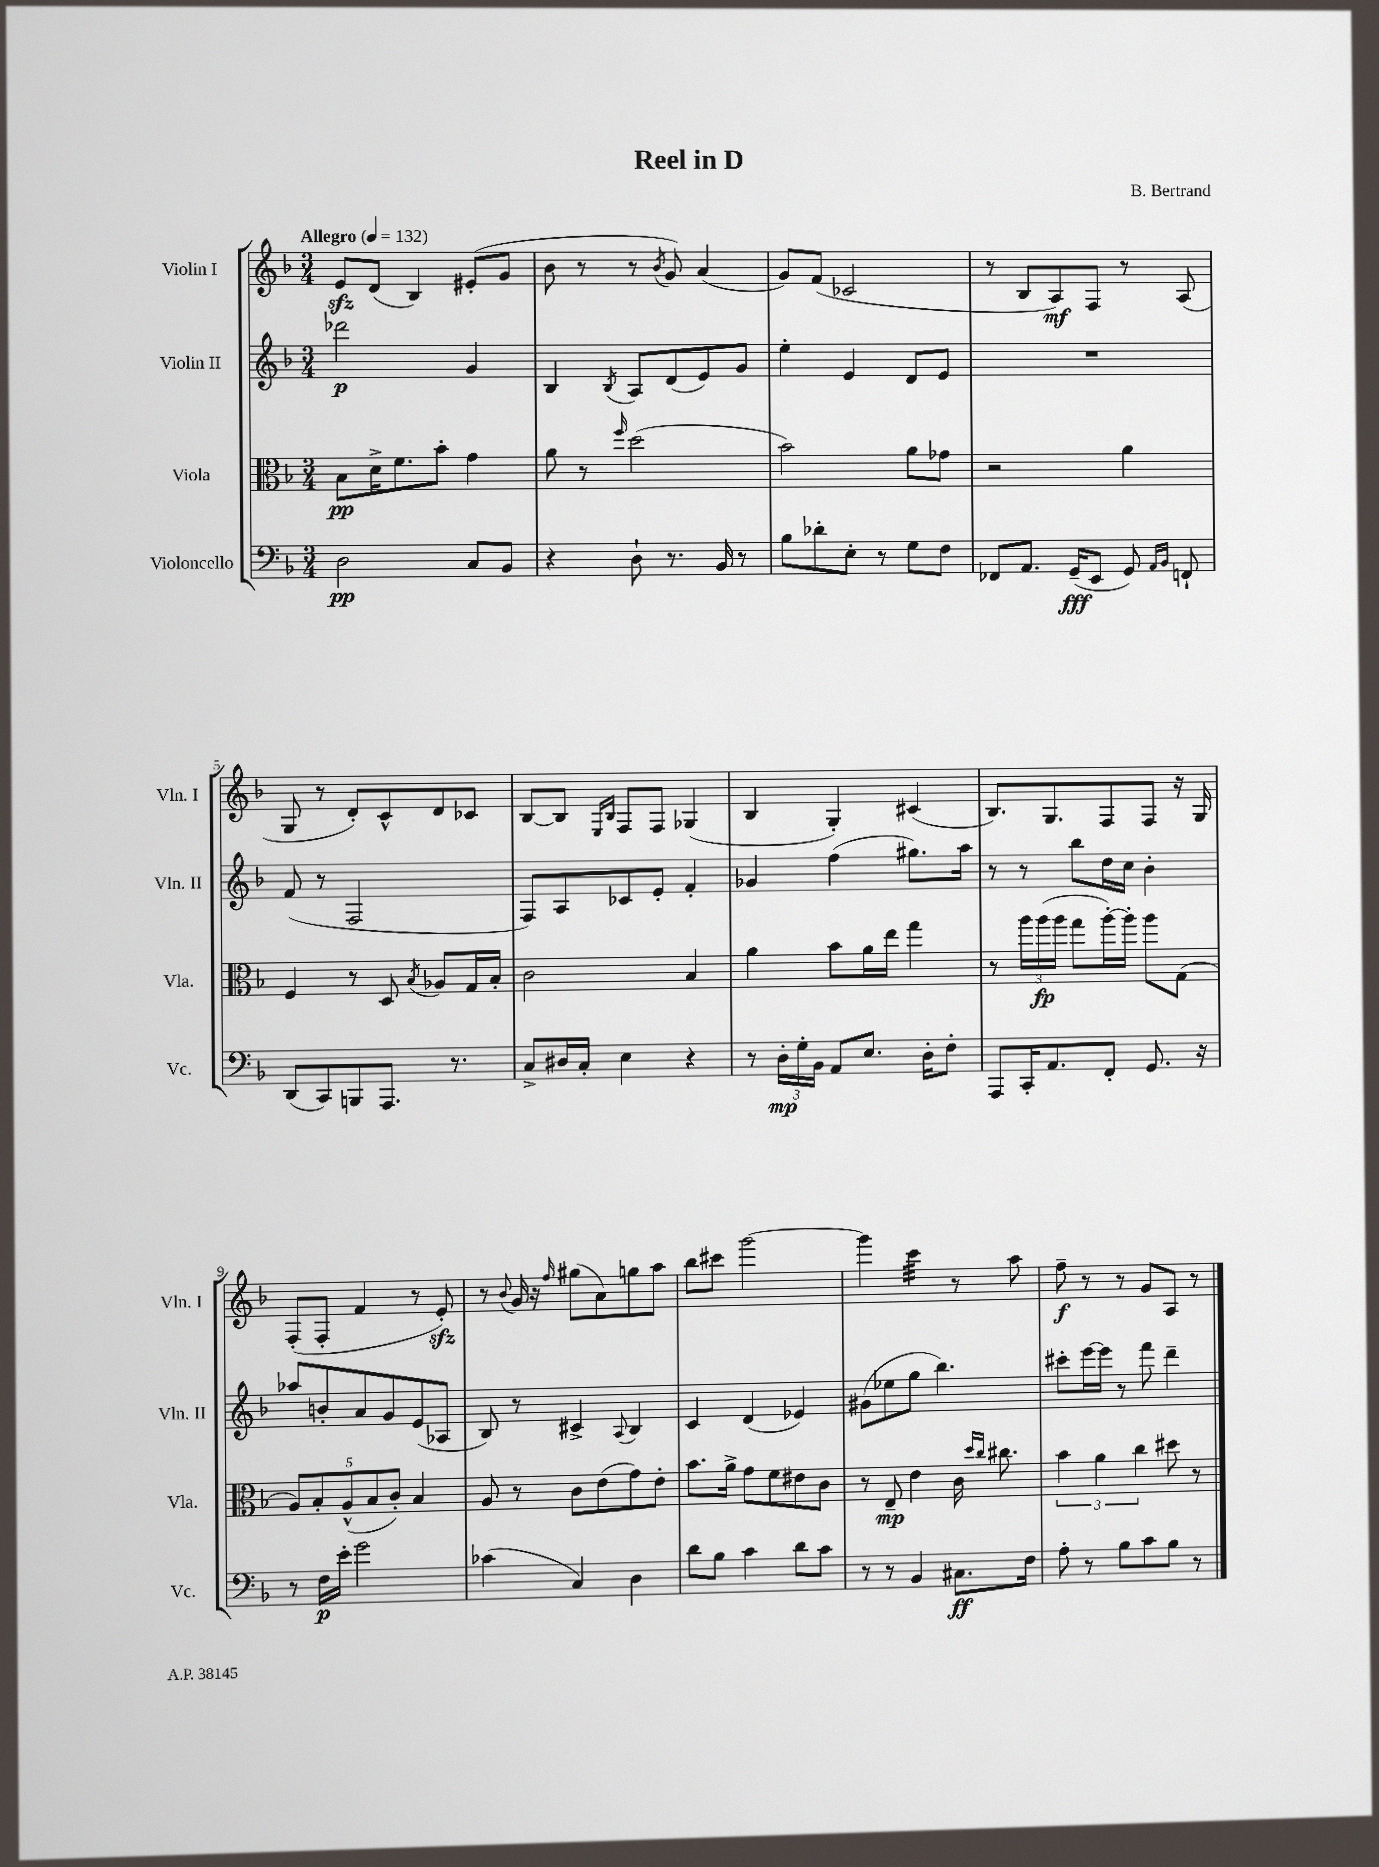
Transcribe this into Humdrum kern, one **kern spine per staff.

**kern	**kern	**kern	**kern
*staff4	*staff3	*staff2	*staff1
*clefF4	*clefC3	*clefG2	*clefG2
*k[b-]	*k[b-]	*k[b-]	*k[b-]
*M3/4	*M3/4	*M3/4	*M3/4
*MM132	*MM132	*MM132	*MM132
2D	8B-	2ddd-	8e
.	16d^	.	(8d
.	8.f	.	.
.	.	.	4B-)
.	8b-'	.	.
8C	4g	4g	(8e#'
8BB-	.	.	8g
=	=	=	=
4r	8a	4B-	8b-
.	8r	.	8r
.	16qqff	8qB-	.
8D`	(2dd	8A	8r
.	.	.	8qb-
8.r	.	(8d	8g)
.	.	8e)	(4a
16BB-	.	.	.
8r	.	8g	.
=	=	=	=
8B-	2b-)	4ee'	8g)
8d-'	.	.	(8f
8E'	.	4e	2c-
8r	.	.	.
8G	8a	8d	.
8F	8g-	8e	.
=	=	=	=
8FF-	2r	2.r	8r
8.AA	.	.	8B-
.	.	.	8A)
(16GG~	.	.	.
8EE	.	.	8F
8GG)	4a	.	8r
16qqAA	.	.	.
16qqBB-	.	.	.
8FF`	.	.	(8A
=	=	=	=
(8DD	4F	(8f	8G
8CC)	.	8r	8r
8BBB	8r	2F	8d')
8.AAA	8D	.	8c^^
.	8qB-	.	.
.	8A-	.	8d
8.r	.	.	.
.	16G	.	8c-
.	16B-'	.	.
=	=	=	=
8C^	2c	8F)	[8B-
16D#	.	8A	8B-]
16C'	.	.	.
.	.	.	16qqE
.	.	.	16qqB-
4E	.	8c-	8F
.	.	8e'	8F
4r	4B-	4f'	(4G-
=	=	=	=
8r	4a	4g-	4B-
24D'	.	.	.
24G'	.	.	.
24BB-	.	.	.
8AA	8b-	(4ff	4G')
8.E	16a	.	.
.	16ee	.	.
.	4gg	8.gg#)	(4c#
16D'	.	.	.
8F'	.	.	.
.	.	16aa	.
=	=	=	=
8AAA	8r	8r	8.B-)
16CC'	24aa	8r	.
.	(24aa	.	.
8.AA	.	.	8.G
.	24aa	.	.
.	8gg	8bb-	.
8FF'	[16aa')	16dd	8F
.	16aa']	16cc	.
8.GG	8aa	4b-'	8F
.	(8G	.	16r
16r	.	.	16G
=	=	=	=
8r	10A)	8aa-	(8F'
.	10B-'	.	.
16F	.	8b'	8F'
16e'	.	.	.
.	(10A^^	.	.
2g	.	8a	4f
.	10B-	.	.
.	.	8g	.
.	10c')	.	.
.	4B-	(8e	8r
.	.	8A-	8e')
=	=	=	=
(4c-	8A	8B-)	8r
.	.	.	8qqb-
.	8r	8r	16g
.	.	.	16r
.	.	.	16qqff
4C)	8c	4c#^	(8gg#
.	(8e	.	8a)
.	.	8qqA	.
4D	8g)	4B-	8gg
.	8e'	.	8aa
=	=	=	=
8d	8.b-	4c	8bb-
8B-	.	.	8ccc#
.	16a^	.	.
4c	8g	(4d	[2ggg
.	8f	.	.
8d	8e#	4e-)	.
8c	8c	.	.
=	=	=	=
8r	8r	(8g#	4ggg]
8r	8E~	8ee-	.
4BB-	4e	8gg	4ccc
.	.	4.bb-)	.
8.C#	16c	.	8r
.	16qqdd	.	.
.	16qqcc	.	.
.	8.cc#	.	.
.	.	.	8aa
16F	.	.	.
=	=	=	=
8A'	6b-	8ccc#'	8ff~
8r	.	[16eee	8r
.	6a	.	.
.	.	16eee]	.
8B-	.	8r	8r
.	6cc	.	.
8c	.	8fff	8g
8B-	8dd#	4ddd~	8A
8r	8r	.	8r
==	==	==	==
*-	*-	*-	*-
